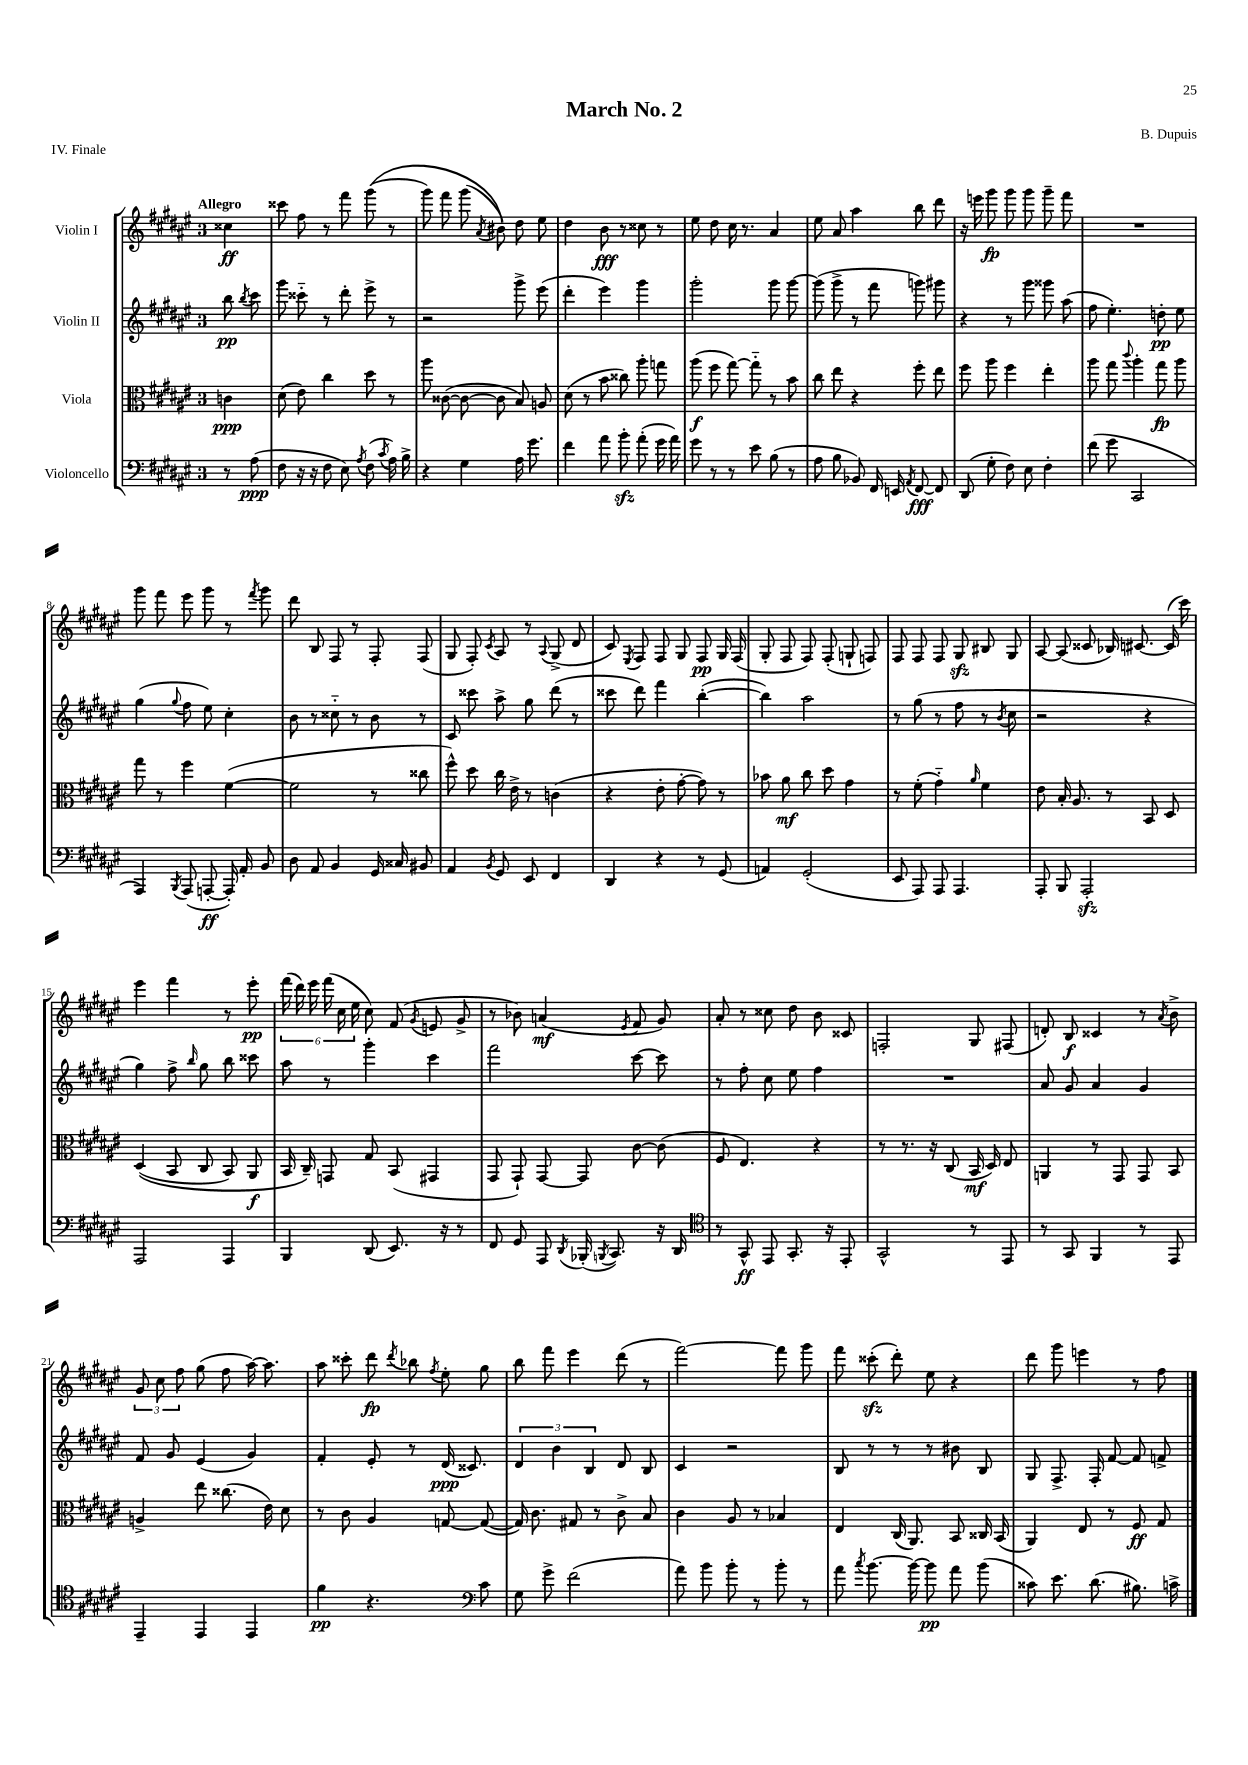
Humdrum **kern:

**kern	**kern	**kern	**kern
*staff4	*staff3	*staff2	*staff1
*clefF4	*clefC3	*clefG2	*clefG2
*k[f#c#g#d#a#e#]	*k[f#c#g#d#a#e#]	*k[f#c#g#d#a#e#]	*k[f#c#g#d#a#e#]
*M3/4	*M3/4	*M3/4	*M3/4
8r	4c\	8bb\	4cc##\
.	.	8qbb/	.
(8A#\	.	8ccc#\	.
=	=	=	=
8F#\	(8d#\	8ggg#\	8ccc##\
16r	8e#\)	8ccc##'~\	8ff#\
16r	.	.	.
8F#\	4cc#\	8r	8r
8E#\)	.	8ddd#'\	8fff#\
8qA#/	.	.	.
(8F#\	8dd#\	8eee#^\	&((8ggg#\
8qc#/	.	.	.
16A#\)	8r	8r	8r
16B^\	.	.	.
=	=	=	=
4r	8aa#\	2r	8ggg#\)
.	([8c##\	.	8fff#\
4G#\	8c##\_	.	(8ggg#\
.	.	.	8qa#/
.	8c##\]	.	8b#\)&)
16A#\	8B/)	8ggg#^\	8dd#\
8.g#\	.	.	.
.	8A/	(8eee#\	8ee#\
=	=	=	=
4f#\	(8d#\	4ddd#'\	4dd#\
.	8r	.	.
8a#\	8b\	4eee#\)	8b\
8b'\	8cc##\)	.	8r
(8a#'\	8aa#'\	4ggg#\	8cc##\
16g#\	8gg\	.	8r
16a#\)	.	.	.
=	=	=	=
8g#\	(8aa#\	2ggg#'\	8ee#\
8r	8ff#\	.	8dd#\
8r	[8gg#\)	.	16cc#\
.	.	.	8.r
8e#\	8gg#'~\]	.	.
(8B\	8r	8ggg#\	4a#/
8r	8b\	[8ggg#\	.
=	=	=	=
8A#\	8cc#\	(8ggg#\]	8ee#\
8B\	8ee#\	8ggg#^\	8a#/
8BB-/)	4r	8r	4aa#\
16FF#/	.	8fff#\	.
16EE/	.	.	.
8qAA#/	.	.	.
[8FF#/	8ff#'\	8ggg\)	8bb\
8FF#/]	8ee#\	8ggg#\	8ddd#\
=	=	=	=
(8DD#/	8ff#\	4r	16r
.	.	.	16eee\
8G#'\	8aa#\	.	8ggg#\
8F#\)	4ff#\	8r	8ggg#\
8E#\	.	8ggg#\	8ggg#\
4F#'\	4ee#'\	8ggg##\	8ggg#~\
.	.	(8aa#\	8fff#\
=	=	=	=
(8f#\	8aa#\	8ff#\	2.r
8g#\	8gg#\	4.ee#'\)	.
.	8qqccc#/	.	.
2CC#/	4aa#'\	.	.
.	8gg#\	8dd'\	.
.	8aa#\	8ee#\	.
=	=	=	=
4AAA#/)	8gg#\	(4gg#\	8ggg#\
.	8r	.	8fff#\
8qBBB/	.	8qqgg#/	.
(8AAA#/	4ff#\	8ff#\	8eee#\
[8AAA'/	.	8ee#\)	8ggg#\
16AAA'/])	([4f#\	4cc#'\	8r
16AA#'/	.	.	.
.	.	.	8qfff#/
8BB/	.	.	8ggg#\
=	=	=	=
8D#\	2f#\]	8b\	8ddd#\
8AA#/	.	8r	8B/
4BB/	.	8cc##'~\	8F#/
.	.	8r	8r
16GG#/	8r	8b\	8F#'/
16C##/	.	.	.
8BB#/	8cc##\	8r	(8F#/
=	=	=	=
4AA#/	8ff#^^\)	8c#/	8G#/
.	8dd#\	8ccc##\	8F#'/)
8qBB/	.	.	8qc#/
8GG#/	16cc#\	8aa#^\	8A#/
.	16e#^\	.	.
8EE#/	8r	8gg#\	8r
.	.	.	8qqA#/
4FF#/	(4c\	(8ddd#\	(8G#^/
.	.	8r	8d#/
=	=	=	=
4DD#/	4r	8ccc##\	8c#/)
.	.	.	8qE#/
.	.	8ddd#\)	8F#/
4r	8e#'\	4fff#\	8F#/
.	[8g#'\	.	8G#/
8r	8g#\])	([4bb'\	8F#/
(8GG#/	8r	.	16G#/
.	.	.	(16F#/
=	=	=	=
4AA/)	8b-\	4bb\])	8G#'/
.	8a#\	.	8F#/
(2GG#'/	8cc#\	2aa#\	8F#/)
.	8dd#\	.	(8F#'/
.	4g#\	.	8G`/
.	.	.	8F/)
=	=	=	=
8EE#/	8r	8r	8F#/
8AAA#/)	(8f#'\	(8gg#\	8F#/
8AAA#/	4g#'~\)	8r	8F#/
4.AAA#/	.	8ff#\	8G#/
.	16qqa#/	.	.
.	4f#\	8r	8B#/
.	.	8qb/	.
.	.	8cc#\	8G#/
=	=	=	=
8AAA#'/	8e#\	2r	[8A#/
8BBB/	16B'/	.	(8A#/]
.	8.A#/	.	.
2AAA#'/	.	.	8c##/
.	8r	.	16B-/)
.	.	.	[8.c#/
.	8BB/	4r	.
.	8D#/	.	(16c#/]
.	.	.	16ccc#\)
=	=	=	=
2AAA#/	&((4D#/	4gg#\)	4eee#\
.	8BB/	8ff#^\	4fff#\
.	.	16qqbb/	.
.	8C#/	8gg#\	.
4AAA#/	8BB/)	8bb\	8r
.	8AA#/	8ccc##\	8eee#'\
=	=	=	=
4BBB/	16BB/	8aa#\	(24fff#\
.	.	.	24ddd#\)
.	16C#~/&)	.	.
.	.	.	24eee#\
.	8GG/	8r	(24fff#\
.	.	.	24cc#\
.	.	.	24ee#\
(8DD#/	8G#/	4ggg#'\	8cc#\)
8.EE#/)	(8BB/	.	(8f#/
.	.	.	8qg#/
.	4GG#/	4ccc#\	8e/
16r	.	.	.
8r	.	.	8g#^/
=	=	=	=
8FF#/	8GG#/	2fff#\	8r
8GG#/	8GG#`/)	.	8b-\)
8AAA#/	[8GG#/	.	(4a/
8qDD#/	.	.	.
(16BBB-'/	8GG#/]	.	.
8qBBB/	.	.	.
8.CC#/)	.	.	.
.	.	.	8qe#/
.	[8c#\	[8ccc#\	8f#/
16r	(8c#\]	8ccc#\]	8g#/)
16DD#/	.	.	.
=	=	=	=
*clefC4	*	*	*
8r	8F#/	8r	8a#'/
8GG#^^/	4.E#/)	8ff#'\	8r
8EE#/	.	8cc#\	8cc##\
8.GG#'/	.	8ee#\	8dd#\
.	4r	4ff#\	8b\
16r	.	.	.
8EE#'/	.	.	8c##/
=	=	=	=
2GG#^^/	8r	2.r	2F'/
.	8.r	.	.
.	16r	.	.
.	(8C#/	.	.
8r	16BB/	.	8G#/
.	16D#/)	.	.
8EE#/	8E#/	.	(8F#/
=	=	=	=
8r	4AA/	8a#/	8d'/)
8GG#/	.	8g#/	8B/
4FF#/	8r	4a#/	4c##/
.	8GG#/	.	.
8r	8GG#/	4g#/	8r
.	.	.	8qa#/
8EE#/	8BB/	.	8b^\
=	=	=	=
4EE#~/	4A^/	8f#/	12g#/
.	.	.	12cc#\
.	.	8g#/	.
.	.	.	12ff#\
4EE#/	8ee#\	(4e#/	(8gg#\
.	(8.cc##\	.	8ff#\
4EE#/	.	4g#/)	[16aa#\)
.	16e#\)	.	8.aa#\]
.	8d#\	.	.
=	=	=	=
4f#\	8r	4f#'/	8aa#\
.	8c#\	.	8ccc##'\
4.r	4A#/	8e#'/	8ddd#\
.	.	.	8qddd#/
.	.	8r	8bb-\
.	.	.	8qff#/
.	[8G/	(16d#/	8ee#'\
.	.	8.c##/)	.
*clefF4	*	*	*
8c#\	(8G/_	.	8gg#\
=	=	=	=
8G#\	16G/])	6d#/	8bb\
.	8.c#\	.	.
8g#^\	.	.	8fff#\
.	.	6b\	.
(2f#\	8G#/	.	4eee#\
.	.	6B/	.
.	8r	.	.
.	8c#^\	8d#/	(8ddd#\
.	8B/	8B/	8r
=	=	=	=
8a#\)	4c#\	4c#/	[2fff#\)
8b\	.	.	.
8b'\	8A#/	2r	.
8r	8r	.	.
8b'\	4B-/	.	8fff#\]
8r	.	.	8ggg#\
=	=	=	=
8a#\	4E#/	8B/	8fff#\
8qcc#/	.	.	.
[8.b\	.	8r	(8ccc##'\
.	(16C#/	8r	8ddd#'\)
16b\_	8.AA#/)	.	.
8b\]	.	8r	8ee#\
8a#\	8BB/	8b#\	4r
(8b\	16C##/	8B/	.
.	(16BB/	.	.
=	=	=	=
8c##\)	4AA#/)	8G#/	8ddd#\
8.e#\	.	8.F#^/	8ggg#\
.	8E#/	.	4eee\
(8.d#\	.	16F#'/	.
.	8r	[8f#/	.
8.B#\)	8F#/	8f#/]	8r
.	8G#/	8f^/	8ff#\
16c^\	.	.	.
==	==	==	==
*-	*-	*-	*-
